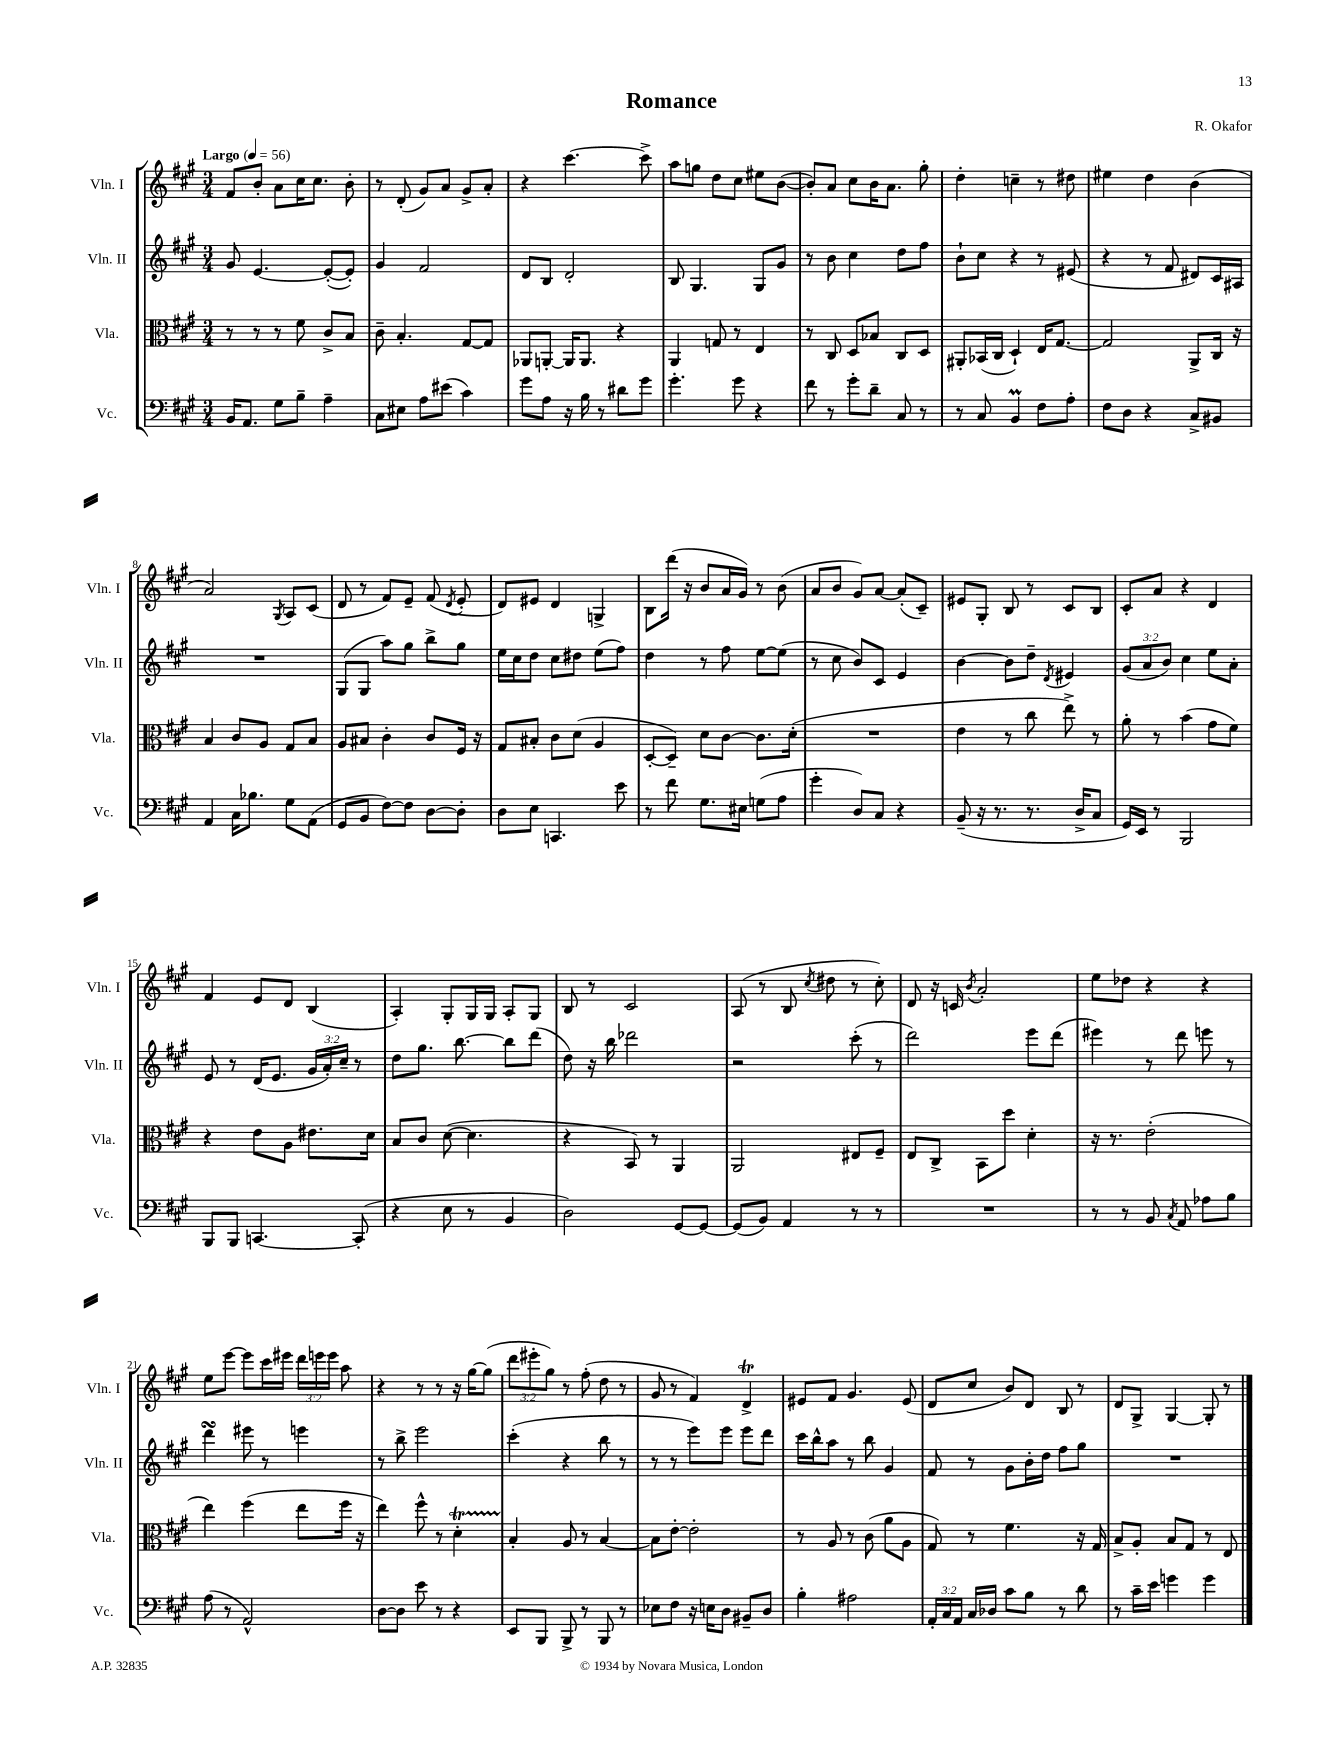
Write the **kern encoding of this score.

**kern	**kern	**kern	**kern
*staff4	*staff3	*staff2	*staff1
*clefF4	*clefC3	*clefG2	*clefG2
*k[f#c#g#]	*k[f#c#g#]	*k[f#c#g#]	*k[f#c#g#]
*M3/4	*M3/4	*M3/4	*M3/4
*MM56	*MM56	*MM56	*MM56
16BB	8r	8g#	8f#
8.AA	.	.	.
.	8r	[4.e	8b'
8G#	8r	.	8a
8B~	8f#	.	16cc#
.	.	.	8.cc#
4A~	8c#^	(8e'_	.
.	8B	8e'])	8b'
=	=	=	=
8C#	8c#~	4g#	8r
8E#	4.B'	.	(8d'
8A	.	2f#	8g#)
(8e#	.	.	8a
4c#)	[8G#	.	8g#^
.	8G#]	.	8a'
=	=	=	=
8g#	8AA-	8d	4r
8A	[8AA'	8B	.
16r	16AA]	2d'	[4.ccc#
16B	8.AA	.	.
8r	.	.	.
8d#	4r	.	.
8g#	.	.	8ccc#^]
=	=	=	=
4.g#'	4AA	8B	8aa
.	.	4.G#	8gg
.	8G	.	8dd
8g#	8r	.	8cc#
4r	4E	8G#	8ee#
.	.	8g#	([8b
=	=	=	=
8f#	8r	8r	8b'])
8r	8C#	8b	8a
8g#'	8D	4cc#	8cc#
8d~	8B-	.	16b
.	.	.	8.a
8C#	8C#	8dd	.
8r	8D	8ff#	8gg#'
=	=	=	=
8r	8AA#'	8b`	4dd'
8C#	(16BB-	8cc#	.
.	16C#	.	.
4BB	4D`)	4r	4cc~
8F#	16E	8r	8r
.	[8.G#	.	.
8A'	.	(8e#	8dd#
=	=	=	=
8F#	2G#]	4r	4ee#
8D	.	.	.
4r	.	8r	4dd
.	.	8f#	.
8C#^	8AA^	8d#)	(4b
8BB#	16C#	16c#	.
.	16r	16A#	.
=	=	=	=
4AA	4B	2.r	2a)
16C#	8c#	.	.
8.B-	.	.	.
.	8A	.	.
.	.	.	8qG#
8G#	8G#	.	8A
(8AA	8B	.	(8c#
=	=	=	=
8GG#	8A	(8G#	8d
8BB	8B#	8G#	8r
[8F#)	4c#'	8aa)	8f#)
8F#]	.	8gg#	8e~
[8D	8c#	8bb^	(8f#
.	.	.	8qd
8D']	16F#	8gg#	8e'
.	16r	.	.
=	=	=	=
8D	8G#	16ee	8d)
.	.	16cc#	.
8E	8B#'	8dd	8e#
4.CC	8c#	8cc#	4d
.	(8d	8dd#	.
.	4A	(8ee	4G^
8e	.	8ff#)	.
=	=	=	=
8r	[8D'	4dd	8B
8f#	8D~])	.	(16ddd
.	.	.	16r
8.G#	8d	8r	8b
.	[8c#	8ff#	16a
16E#	.	.	16g#)
(8G	8.c#]	[8ee	8r
8A	.	(8ee]	(8b
.	(16d'	.	.
=	=	=	=
4g#'	2.r	8r	8a
.	.	8cc#	8b
8D)	.	8b)	8g#)
8C#	.	8c#	[8a
4r	.	4e	(8a']
.	.	.	8c#~)
=	=	=	=
(8BB~	4e	[4b	8e#
16r	.	.	8G#'
8.r	.	.	.
.	8r	8b]	8B
8.r	8cc#	8dd~	8r
.	.	8qd	.
.	8ee^)	4e#	8c#
16D^	.	.	.
8C#	8r	.	8B
=	=	=	=
16GG#)	8a'	(12g#	8c#'
16EE	.	.	.
.	.	12a	.
8r	8r	.	8a
.	.	12b)	.
2BBB	(4b	4cc#	4r
.	8g#	8ee	4d
.	8f#)	8a'	.
=	=	=	=
8BBB	4r	8e	4f#
8BBB	.	8r	.
[4.CC	8e	(16d	8e
.	.	8.e	.
.	8A	.	8d
.	8.e#	24g#	(4B
.	.	24a')	.
.	.	24cc#~	.
(8CC']	.	8r	.
.	16d	.	.
=	=	=	=
4r	8B	8dd	4A')
.	8c#	8.gg#	.
8E	([8d	.	8G#'
.	.	[8.bb	.
8r	4.d]	.	16G#
.	.	.	16G#
4BB	.	8bb]	8A'
.	.	(8ddd	8G#
=	=	=	=
2D)	4r	8dd)	8B
.	.	16r	8r
.	.	16bb	.
.	8BB)	2ddd-	2c#
.	8r	.	.
[8GG#	4AA	.	.
8GG#_	.	.	.
=	=	=	=
(8GG#]	2AA	2r	(8A
8BB)	.	.	8r
4AA	.	.	8B
.	.	.	8qcc#
.	.	.	8dd#
8r	8E#	(8ccc#'	8r
8r	8F#~	8r	8cc#')
=	=	=	=
2.r	8E	2ddd)	8d
.	8C#^	.	16r
.	.	.	16c
.	.	.	8qb
.	8BB	.	2a'
.	8dd	.	.
.	4d'	8eee	.
.	.	(8ddd	.
=	=	=	=
8r	16r	4eee#)	8ee
.	8.r	.	.
8r	.	.	8dd-
8BB	(2e'	8r	4r
8qC#	.	.	.
8AA	.	8ddd	.
8A-	.	8eee	4r
8B	.	8r	.
=	=	=	=
(8A	4ee)	4ddd	8ee
8r	.	.	[8eee
2AA^^)	(4ff#	8eee#	8eee]
.	.	8r	16ccc#
.	.	.	16eee#
.	8ee	4eee	24ddd
.	.	.	24eee
.	.	.	24eee
.	16ff#	.	8aa
.	16r	.	.
=	=	=	=
[8D	4ee)	8r	4r
8D]	.	8bb^	.
8e	8ff#^^	2eee	8r
8r	8r	.	8r
4r	4d'	.	16r
.	.	.	[16gg#
.	.	.	(8gg#]
=	=	=	=
8EE	4B'	(4ccc#'	12ddd
.	.	.	12eee#'
8BBB	.	.	.
.	.	.	12gg#)
8BBB^	8A	4r	8r
8r	8r	.	(8ff#'
8BBB	[4B	8bb	8dd
8r	.	8r	8r
=	=	=	=
8E-	8B]	8r	8g#
8F#	[8e'	8r	8r
16r	2e']	8eee)	4f#)
16E	.	.	.
8D	.	8eee	.
8BB#~	.	8eee	4d^
8D	.	8ddd	.
=	=	=	=
4B'	8r	16ccc#	8e#
.	.	16bb^^	.
.	8A	8aa	8f#
2A#	8r	8r	4.g#
.	(8c#	8bb	.
.	8a	4g#	.
.	8A	.	(8e#
=	=	=	=
24AA'	8G#)	8f#	8d
24C#	.	.	.
24AA	.	.	.
16C#	8r	8r	8cc#
16D-	.	.	.
8c#	4.f#	8g#	8b)
8B	.	16b'	8d
.	.	16dd	.
8r	.	8ff#	8B
8d	16r	8gg#	8r
.	16G#	.	.
=	=	=	=
8r	8B^	2.r	8d
16c#~	8A'	.	8G#^
16e	.	.	.
4g	8B	.	[4G#
.	8G#	.	.
4g	8r	.	8G#']
.	8E	.	8r
==	==	==	==
*-	*-	*-	*-
